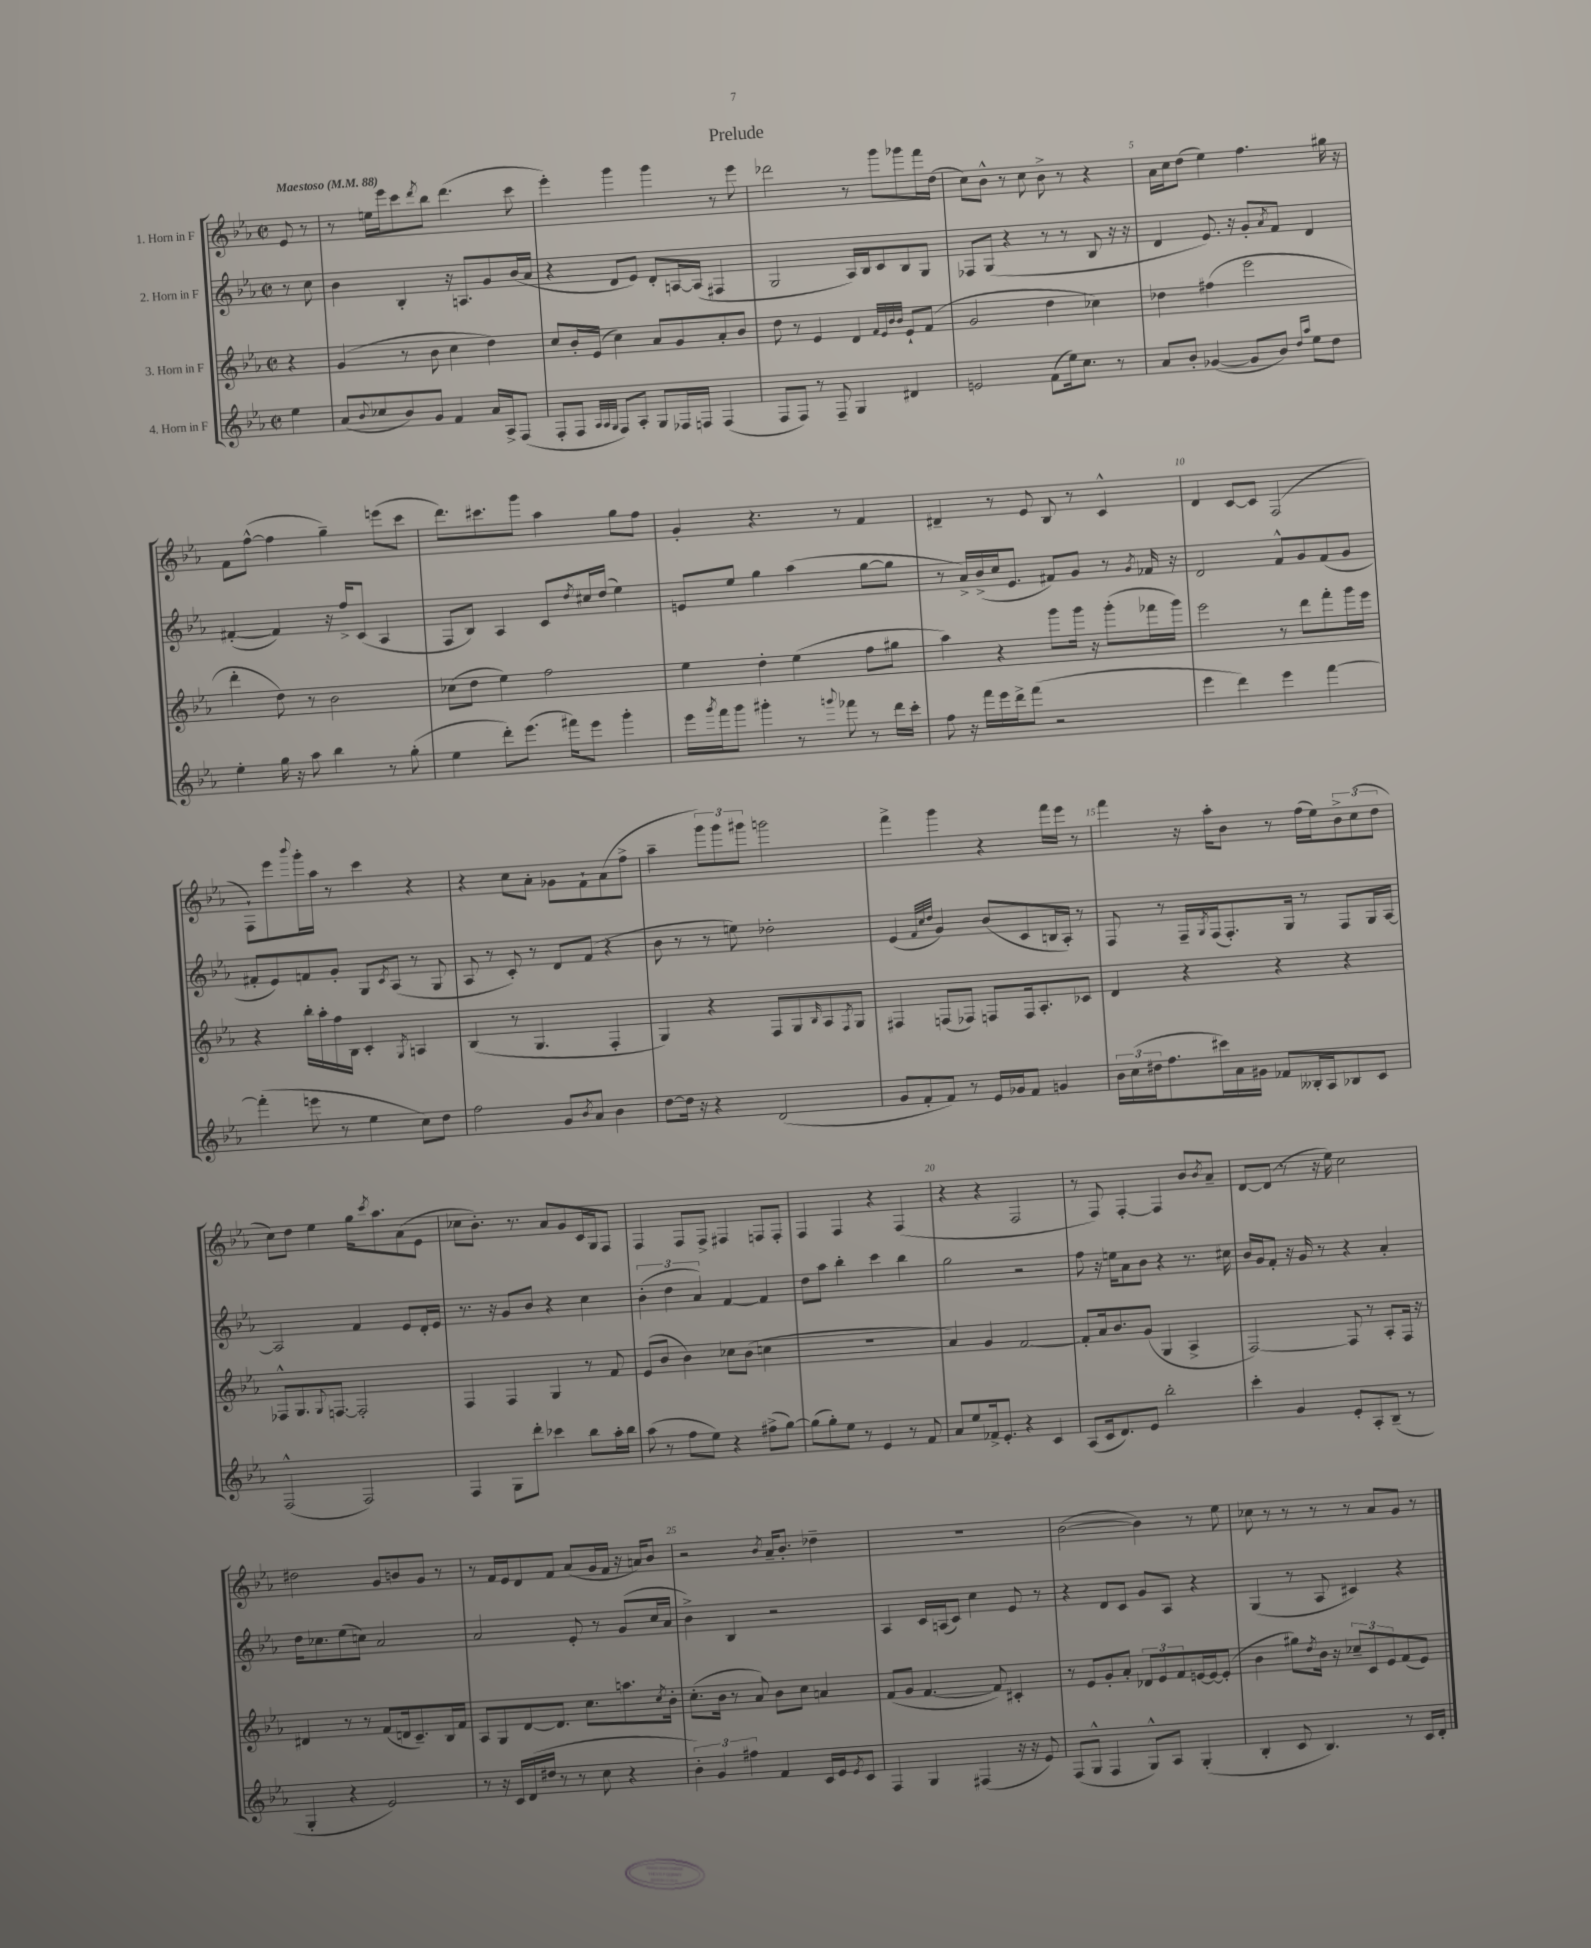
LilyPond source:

\header { title = "Prelude" }
<<
\new StaffGroup <<
\new Staff = "s0" \with { instrumentName = "1. Horn in F" } {
    \clef treble \key ees \major \defaultTimeSignature \time 2/2 \partial 4 \tempo "Maestoso" 4 = 88
    ees'8 r8 |
    r8 e''16 ees'''16 c'''8 \acciaccatura { d'''8 } bes''8 d'''4.( c'''8 |
    ees'''4-.) g'''4 g'''4 r8 ees'''8 |
    des'''2 r8 g'''8 ges'''8 f'''16 d''16( |
    c''8) bes'8-^ r8 c''8 bes'8-> r8 r4 |
    aes'16 c''16 d''8( ees''4) f''4. gis''16 r16 |
    f'8 f''8~-^( f''4 g''4--) e'''8( c'''8 |
    d'''8.) cis'''8. g'''8 aes''4 g''8 f''8 |
    g'4-. r4. r8 f'4 |
    dis'4-- r8 ees'8 bes8 r8 c'4-^ |
    d'4 c'8~ c'8 f2( |
    f8-!) ees'''8 \appoggiatura { bes'''8 } g'''16-. aes''16 r8 c'''4 r4 |
    r4 c''8 aes'8-. ges'8 f'8-! aes'8( f''8-> |
    aes''4-- \tuplet 3/2 { g'''8) g'''8 gis'''8 } g'''2 |
    f'''4-> g'''4 r4 f'''16 ees'''16 r8 |
    f'''4 r16 aes''16-. bes'8 r8 f''16( ees''16) \tuplet 3/2 { bes'8-> c''8( d''8 } |
    c''8) d''8 ees''4 g''16 \acciaccatura { c'''8 } aes''8. aes'8( ees'8 |
    ces''8 bes'8.-.) r8. aes'8 g'8 c'16 g16 f8 |
    f4 f8 f8-> fis4 f8 f8-. |
    f4 f4 r4 f4( |
    r4 r4 f2 |
    r8 f8) f4~-. f4 bes'8 \acciaccatura { bes'8 } aes'8-- |
    d'8~ d'8( r8 r16 ees''16) c''2 |
    dis''2 g'8 b'8 g'8 r8 |
    r8 f'16 ees'16 d'8 f'8 aes'8( g'16 f'16 r16 a'16) bes'8 |
    r2 \acciaccatura { bes'8 } aes'16-- bes'8.-. des''4-- |
    R1 |
    bes'2~( bes'4) r8 ees''8 |
    ces''8 r8 r8 r8 r8 aes'8 g'8 r8 \bar "|." |
}
\new Staff = "s1" \with { instrumentName = "2. Horn in F" } {
    \clef treble \key ees \major \defaultTimeSignature \time 2/2 \partial 4
    r8 c''8 |
    bes'4 bes4-. r16 a8. g'8 bes'16( aes'16 |
    r4 d'8 ees'8) d'8-. a16~ a16( fis4 |
    g2 aes16) bes16 c'8 bes8 g8 |
    fes8 g8( r4 r8 r8 bes8 r16 r16 |
    d'4 ees'8.) r16 g'8-. \acciaccatura { aes'8 } f'8 d'4 |
    fis'4~-.( fis'4) r16 f''16-> c'8( aes4 |
    f8 bes8) aes4 c'8 \acciaccatura { d''8 } cis''16 d''16( ees''4) |
    e'8 ees''8 g''4 aes''4( g''8~ g''8 |
    r8 aes'16->) bes'16->( c''16 ees'8. fis'8) g'8 r8 \acciaccatura { g'8 } fes'16 r16 |
    d'2 f'8-^ g'8 f'8( g'8 |
    fis'8-. ees'8) f'8 g'8-. g8 \acciaccatura { c'8 } aes8( r8 g8 |
    aes8 r8 c'8-.) r8 d'8 f'8( r4 |
    bes'8 r8 r8 e''8) des''2-. |
    ees'4( \grace { f'32 c''32 d''32 } g'4) bes'8( c'8 b16 aes16-.) r8 |
    f8 r8 f16-- \acciaccatura { g8 } f16( f8.-.) g16 r8 f8 g16 aes16~ |
    aes2 f'4 ees'8 d'16-. ees'16 |
    r8. r16 g'8 bes'8 r4 c''4 |
    \tuplet 3/2 { bes'4-.( d''4 aes'4) } f'4~ f'4 |
    d''8 aes''8 bes''4-. c'''4 bes''4 |
    g''2 r2 |
    f''8 r16 e''16 aes'8 bes'8 r4 r8. cis''16 |
    bes'16 g'16 f'8-. r16 g'16 r8 r4 aes'4-. |
    d''16 ces''8. ees''8( c''8) aes'2 |
    aes'2 ees'8-. r8 g'8( c''16 aes'16 |
    bes'4->) bes4 r2 |
    aes4 c'16 a16( c'8) c''4 ees'8 r8 |
    r4 d'8 c'8 g'8 aes8 r4 |
    g4( r8 aes8 cis'4) r4 \bar "|." |
}
\new Staff = "s2" \with { instrumentName = "3. Horn in F" } {
    \clef treble \key ees \major \defaultTimeSignature \time 2/2 \partial 4
    r4 |
    g'4( r8 bes'8 c''4 d''4) |
    c''8 bes'16-. ees'16( c''4) aes'8 g'8 aes'8-. bes'8 |
    d''8 r8 ees'4 d'4 \grace { f'32 ees'32 bes'32 bes'32 } ees'8-! f'8( |
    g'2 d''4 ces''4) |
    des''4 fis''4( ees'''2 |
    d'''4-. d''8) r8 bes'2 |
    ces''8( d''8 ees''4) f''2 |
    ees''4 d''4-. ees''4( f''8 gis''8 |
    aes''4) r4 g'''8 g'''16 r16 g'''8-.( fes'''16 g'''16) |
    ees'''2 r8 d'''8 f'''8-. g'''16 ees'''16 |
    r4 bes''16-. aes''16-. f''16 bes16 c'4-. \acciaccatura { g8 } a4 |
    bes4( r8 g4. f4-. |
    g4) r4 f8 g8 \grace { bes16 } aes8 \acciaccatura { f8 } g8 |
    fis4 f8( fes8) f8 f16 aes8.-. ces'8 |
    d'4 r4 r4 r4 |
    fes8-^ g8. \appoggiatura { g8 } f8.~ f2-. |
    f4 f4 g4 r8 f'8 |
    ees'8( bes'8 bes'4) ces''8 bes'8( c''4 |
    R1 |
    aes'4) g'4 f'2~ |
    f'8-. aes'16 bes'8. g'8( g4 aes4-> |
    f2~) f8 r8 aes8-. f16 r16 |
    dis'4 r8 r8 f'8( d'16 c'8.--) bes16 f'16 |
    aes8 g8 d'8~ d'8. c''8. a''8. \acciaccatura { c''8 } bes'16-. |
    c''8.-.( bes'16 r8 aes'8) bes'8 c''8 a'4 |
    f'8( g'8 f'4.~ f'8) cis'4-. |
    r8 ees'8 g'8-. aes'8-. \tuplet 3/2 { des'8 ees'8 f'8 } e'16~ e'16~ e'8-.( |
    bes'4 gis''8) \acciaccatura { d''8 } bes'16 r16 \tuplet 3/2 { ces''8-- c'8 ees'8 } f'8( ees'8) \bar "|." |
}
\new Staff = "s3" \with { instrumentName = "4. Horn in F" } {
    \clef treble \key ees \major \defaultTimeSignature \time 2/2 \partial 4
    ees''4 |
    aes'8( \appoggiatura { bes'8 } ces''8 bes'8) g'8 f'4 aes'16 aes16-> f8( |
    f8-. f8 \grace { aes32 aes32 g32 } f8) aes8-. g8 fes16 f16 f4( |
    f8 f8) r8 f8-- g4 dis'4 |
    e'2 f'8( ees''16) c''8. r8 |
    aes'8 bes'8-. ges'4~( ges'8 bes'8) \grace { d''16 aes''16 } ees''8 d''8 |
    ees''4-. g''16 r16 aes''8 bes''4 r8 g''8-.( |
    ees''4 d'''8-.) ees'''8.( fis'''16) ees'''8 g'''4-. |
    ees'''16 \acciaccatura { g'''8 } f'''16 g'''8 gis'''4-. r8 \appoggiatura { g'''8 } fes'''8 r8 d'''16 c'''16-. |
    f''8 r16 f'''16 ees'''16 d'''16-> f'''8( r2 |
    ees'''4 d'''4) ees'''4 f'''4~ |
    f'''4-.( e'''8 r8 ees''4 c''8) d''8 |
    f''2 g'8 \acciaccatura { bes'8 } aes'8 bes'4 |
    d''8~ d''16 r16 r4 d'2( |
    g'8 f'8-. f'8) r8 ees'16 ges'16 f'8 g'4 |
    \tuplet 3/2 { bes'16 c''16( dis''16 } f''8. cis'''16) aes'16 gis'16 fes'8 beses16-. aes16 bes8 c'8 |
    f2-^( f2) |
    f4 g8 d'''8-. ces'''4 bes''8 aes''16-. bes''16 |
    aes''8( r8 f''8 ees''8) r4 fis''8->( g''8~) |
    g''8( g''8-.) ees''8 r8 ees'4 r8 f'8 |
    aes'8 ees''8 fes'16-> ees'8.-. r4 c'4 |
    aes8( c'16 d'8.) ees'8 bes''2-. |
    c'''4-. g'4 ees'8-. aes8-. bes8--( r8 |
    g4-. r4 ees'2) |
    r8 r16 c'16 d'16( dis''16 r8 r8 c''8 r4 |
    \tuplet 3/2 { bes'4-.) g'4 fis''4 } f'4 c'16 ees'16 \acciaccatura { ees'8 } c'8 |
    f4 g4 fis4( r16 r16 ees'8) |
    f8( g8-^ f4 g8-^) aes8 g4-.( |
    bes4-. c'8 bes4.) r8 c'16 d'16-. \bar "|." |
}
>>
>>
\layout { \context { \Score \override BarNumber.break-visibility = ##(#f #t #t) barNumberVisibility = #(every-nth-bar-number-visible 5) } }
